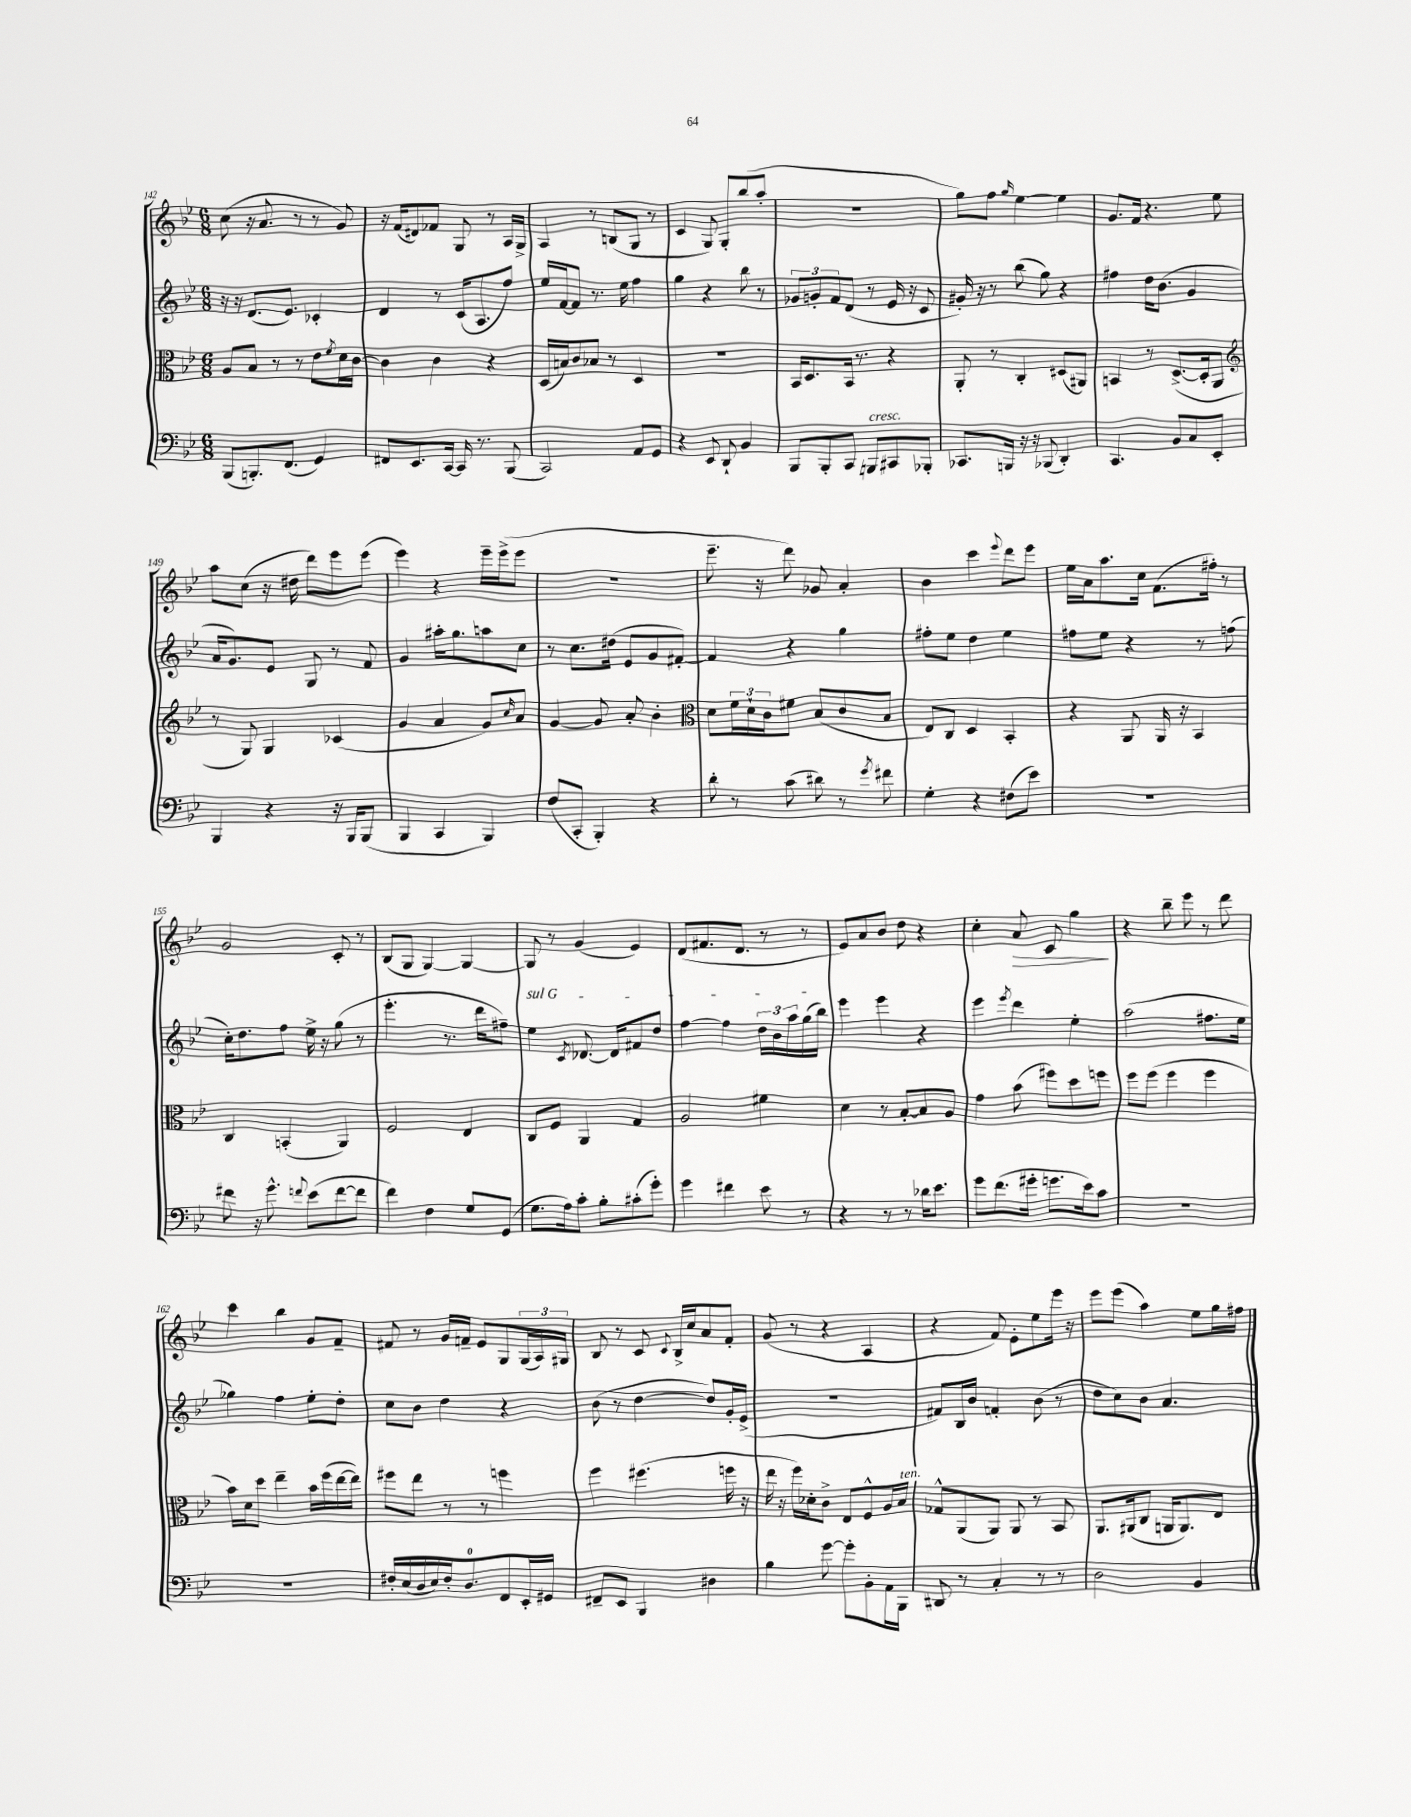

**kern	**kern	**kern	**kern	**dynam
*part4	*part3	*part2	*part1	*part1
*staff4	*staff3	*staff2	*staff1	*staff1
*clefF4	*clefC3	*clefG2	*clefG2	*
*k[b-e-]	*k[b-e-]	*k[b-e-]	*k[b-e-]	*
*M6/8	*M6/8	*M6/8	*M6/8	*
=142	=142	=142	=142	=142
(8BBB-/L	8A/L	16r	(8cc\	.
.	.	16r	.	.
8.BBBn'/)	8B-/J	(8.d/L	16r	.
.	.	.	8.a/	.
.	8r	.	.	.
(8.FF/J	.	8.e-/J)	.	.
.	8r	.	8r	.
4GG/)	8e-\L	4c-X'/	8r	.
.	8qf/	.	.	.
.	16d\L	.	8g/)	.
.	[16c\JJ	.	.	.
=143	=143	=143	=143	=143
8FF#X/L	4c\]	4d/	16r	.
.	.	.	(16f/KL	.
8.EE-/	.	.	8d#X/)	.
.	4c\	8r	8f-X/J	.
[16CC/Jk	.	.	.	.
16CC/]	.	(16c/KL	8G/	.
8.r	.	8.A/	.	.
.	4r	.	8r	.
(8BBB-/	.	8ff/J)	16A/LL	.
.	.	.	16G^/JJ	.
=144	=144	=144	=144	=144
2CC/)	(16D/LL	16ee-/LL	4A/	.
.	16Bn/J)	[16f/J	.	.
.	8c/	8f/J]	.	.
.	8B-X/J	8.r	8r	.
.	8r	.	(8Bn/L	.
.	.	16ee-\	.	.
8AA/L	4D/	4ff\	8G/J	.
8GG/J	.	.	8r	.
=145	=145	=145	=145	=145
4r	2.r	4gg\	4c/	.
8EE-/	.	4r	8G/)	.
8DD`/	.	.	8G'/L	.
4BB-/	.	8bb-\	(8bb-/	.
.	.	8r	8aa'/J	.
=146	=146	=146	=146	=146
8BBB-/L	16BB-/KL	12g-X/L	2.r	.
.	8.D/	.	.	.
.	.	12gn'/	.	.
8BBB-'/	.	.	.	.
.	.	12f/	.	.
8CC/J	16BB-/Jk	(8d/J	.	.
.	8.r	.	.	.
!LO:TX:a:i:t=cresc.	!	!	!	!
8BBBn/L	.	8r	.	.
8CC#X/	4r	16e-/	.	.
.	.	16r	.	.
8BBB-X'/J	.	8c/	.	.
=147	=147	=147	=147	=147
8.CC-X/L	8AA'/	16g#X'/)	8gg\L)	.
.	.	16r	.	.
.	8r	8r	8ff\J	.
16BBBn/Jk	.	.	.	.
.	.	.	16qqgg/	.
16r	4C'/	(8bb-\	[4ee-\	.
16r	.	.	.	.
(8BBB-X/	.	8gg\)	.	.
4DD'/)	(8D#X/L	4r	4ee-\]	.
.	8AA#X/J)	.	.	.
=148	=148	=148	=148	=148
4.CC/	4BBn/	4ff#X\	8.g/L	.
.	.	.	16f/Jk	.
.	8r	16dd\KL	4.r	.
.	.	(8.b-\J	.	.
8BB-/L	([8.D^/L	.	.	.
8C/	.	4g/	.	.
.	16D'/k]	.	.	.
8EE-'/J	8AA/J	.	8ee-\	.
!!LO:LB:g=z
=149	=149	=149	=149	=149
*	*clefG2	*	*	*
4BBB-/	8r	16a/KL	8aa\L	.
.	.	8.g/)	.	.
.	8G/)	.	(8cc\J	.
4r	4G/	8e-/J	16r	.
.	.	.	16dd#X\	.
.	.	8G/	8ddd\L)	.
16r	(4c-X/	8r	8eee-\	.
16BBB-/KL	.	.	.	.
(8BBB-/J	.	8f/	(8eee-\J	.
=150	=150	=150	=150	=150
4BBB-/	4g/	4g/	4eee-\)	.
4CC/	4a/	16aa#X'\KL	4r	.
.	.	8.gg\	.	.
4BBB-/)	8g/L)	8aan\	16eee-~\LL	.
.	.	.	(16eee-^\J	.
.	16qqcc/	.	.	.
.	8a/J	8cc\J	8eee-\J	.
=151	=151	=151	=151	=151
(8F/L	[4g/	8r	2.r	.
8CC'/J	.	8.cc\L	.	.
4BBB-'/)	8g/]	.	.	.
.	.	(16dd#X\Jk	.	.
.	8a'/	8e-/L	.	.
4r	4b-'\	8g/	.	.
.	.	[8f#X'/J)	.	.
=152	=152	=152	=152	=152
*	*clefC3	*	*	*
8d'\	8d\L	4f#/]	8.eee-~\	.
8r	24f\L	.	.	.
.	24d`\	.	.	.
.	.	.	16r	.
.	24c\J	.	.	.
(8c\	8f#X\J	4r	8ddd\)	.
8d#X\)	(8B-/L	.	8g-X/	.
8r	8c/	4gg\	4a'/	.
8qg/	.	.	.	.
8f#X\	8B-/J	.	.	.
=153	=153	=153	=153	=153
4G'\	8E-/L)	8ff#X'\L	4b-\	.
.	8C/J	8ee-\J	.	.
4r	4D/	4dd\	4ccc\	.
.	.	.	8qqeee-/	.
(8F#X\L	4BB-'/	4ee-\	8ddd\L	.
8e-\J)	.	.	8eee-\J	.
=154	=154	=154	=154	=154
2.r	4r	8ff#X\L	16ee-\LL	.
.	.	.	16a\J	.
.	.	8ee-\J	8.aa\	.
.	8AA/	4r	.	.
.	.	.	16cc\Jk	.
.	16AA/	.	(8.f\L	.
.	16r	.	.	.
.	4BB-/	8r	.	.
.	.	.	16ff#X'\Jk)	.
.	.	(8ffn\	8r	.
!!LO:LB:g=z
=155	=155	=155	=155	=155
8f#X\	4C/	16cc'\KL)	2g/	.
.	.	8.dd\	.	.
16r	.	.	.	.
8.g^^\	.	.	.	.
.	(4BBn'/	8ff\J	.	.
8qqfn/	.	.	.	.
(8e-\L	.	16ee-^\	.	.
.	.	16r	.	.
[8f\	4AA/)	(8gg\	8c'/	.
8f\J]	.	8r	8r	.
=156	=156	=156	=156	=156
4f\)	2F/	4.eee-'\	(8B-/L	.
.	.	.	8G/J	.
4F\	.	.	[4G/)	.
.	.	8.r	.	.
8G/L	4E-/	.	4G/_	.
.	.	16ddd\KL	.	.
(8GG/J	.	8ff#X~\J)	.	.
=157	=157	=157	=157	=157
!	!	!LO:TX:a:i:t=sul G	!	!
8.G\L	8C/L	4ee-\	8G/]	.
.	8F/J	.	8r	.
16A\k)	.	.	.	.
.	.	8qc/	.	.
8c'\J	4AA/	[8.d-X/	(4g/	.
8B-'\L	.	.	.	.
.	.	16d-/KL]	.	.
(8c#X'\	4G/	8f#X/	4e-/)	.
8g'\J)	.	8dd/J	.	.
=158	=158	=158	=158	=158
4g\	2A/	[4ff\	(8d/L	.
.	.	.	8.f#X/	.
4f#X\	.	4ff\]	.	.
.	.	.	8.d/J	.
8e-\	4f#X\	24dd\LL	8r	.
.	.	24b-\	.	.
.	.	24aa\	.	.
8r	.	(16gg\	8r	.
.	.	16bb-\JJ)	.	.
=159	=159	=159	=159	=159
4r	4d\	4eee-\	8e-/L)	.
.	.	.	8a/	.
8r	8r	4eee-\	8b-/J	.
8r	[8B-'/L	.	8dd\	.
16d-X\KL	8B-/]	4r	4r	.
8.e-\J	.	.	.	.
.	8A/J	.	.	.
=160	=160	=160	=160	=160
8g\L	4g\	4eee-\	4cc'\	.
(8.f\	.	.	.	.
.	.	8qeee-/	.	.
!	!	!	!	!LO:HP:b
.	(8b-\	4ddd\	8a/	>
16g#X'\Jk	.	.	.	.
8.gn\L	8ff#X\L)	.	8c/	.
.	8dd\	4ee-'\	4gg\	.
16e-\k)	.	.	.	.
8c\J	8ffn\J	.	.	.
.	.	.	.	]
=161	=161	=161	=161	=161
2.r	8ff\L	(2aa\	4r	.
.	(8ff\J	.	.	.
.	4ff\	.	8bb-~\	.
.	.	.	8eee-\	.
.	4ff\	8.ff#X\L	8r	.
.	.	.	8ddd\	.
.	.	16ee-\Jk	.	.
!!LO:LB:g=z
=162	=162	=162	=162	=162
2.r	16b-\LL)	4gg-X\)	4ccc\	.
.	16d\J	.	.	.
.	8dd\J	.	.	.
.	4ee-~\	4ff\	4bb-\	.
.	16b-\LL	8ee-'\L	8g/L	.
.	(16ff\	.	.	.
.	[16ee-\	8dd'\J	8f~/J	.
.	16ee-\JJ])	.	.	.
=163	=163	=163	=163	=163
16F#X'/LL	8ff#X\L	8cc\L	8f#X/	.
(16E-/	.	.	.	.
16D/	8ee-\J	8b-\J	8r	.
16E-/)	.	.	.	.
16F#'/J	8r	4dd\	16g/LL	.
8.D/	.	.	16fn~/JJ	.
.	8r	.	8e-/L	.
8FF/	4ffn\	4r	8G/	.
16EE-'/L	.	.	(24G/L	.
.	.	.	24A/)	.
16GG#X/JJ	.	.	.	.
.	.	.	24G#X/JJ	.
=164	=164	=164	=164	=164
8FF#X~/L	4ff\	(8b-\	8B-/	.
8EE-/J	.	8r	8r	.
4BBB-/	(4.ff#X\	[4dd\	8c/	.
.	.	.	8qqc/	.
.	.	.	16B-^/LL	.
.	.	.	16cc/J	.
4D#X\	.	8dd/L])	8a/	.
.	16ffn\	16g'/L	8f'/J	.
.	16r	(16e-^/JJ	.	.
=165	=165	=165	=165	=165
4B-\	16ee-\	2.r	(8g/	.
.	16r	.	.	.
.	16ff\LL)	.	8r	.
.	16d-X'\J	.	.	.
[8g\	8c^\J	.	4r	.
8g'\L]	8E-/L	.	.	.
8BB-'\	8F^^/	.	4A/	.
16AA\L	16A/L	.	.	.
!	!LO:TX:a:i:t=ten.	!	!	!
16BBB-\JJ	16B-/JJ	.	.	.
=166	=166	=166	=166	=166
8DD#X/	8G-X^^/L	8f#X/L)	4r	.
8r	(8AA/	16B-/L	.	.
.	.	16b-/JJ	.	.
4C'/	8AA/J)	4fn'/	8f/)	.
.	8AA/	.	8e-'\L	.
8r	8r	(8b-\	8ee-\	.
8r	8BB-/	8r	16eee-\Jk	.
.	.	.	16r	.
=167	=167	=167	=167	=167
2D\	8.AA/L	8dd\L	8eee-\L	.
.	.	8cc\)	(8eee-\J	.
.	(16AA#X/k	.	.	.
.	8C/J	8b-\J	4aa\)	.
.	16AAn/KL	4.a/	.	.
.	8.AA/)	.	.	.
4BB-/	.	.	8ee-\L	.
.	8E-/J	.	16gg\L	.
.	.	.	16ff#X\JJ	.
==	==	==	==	==
*-	*-	*-	*-	*-
